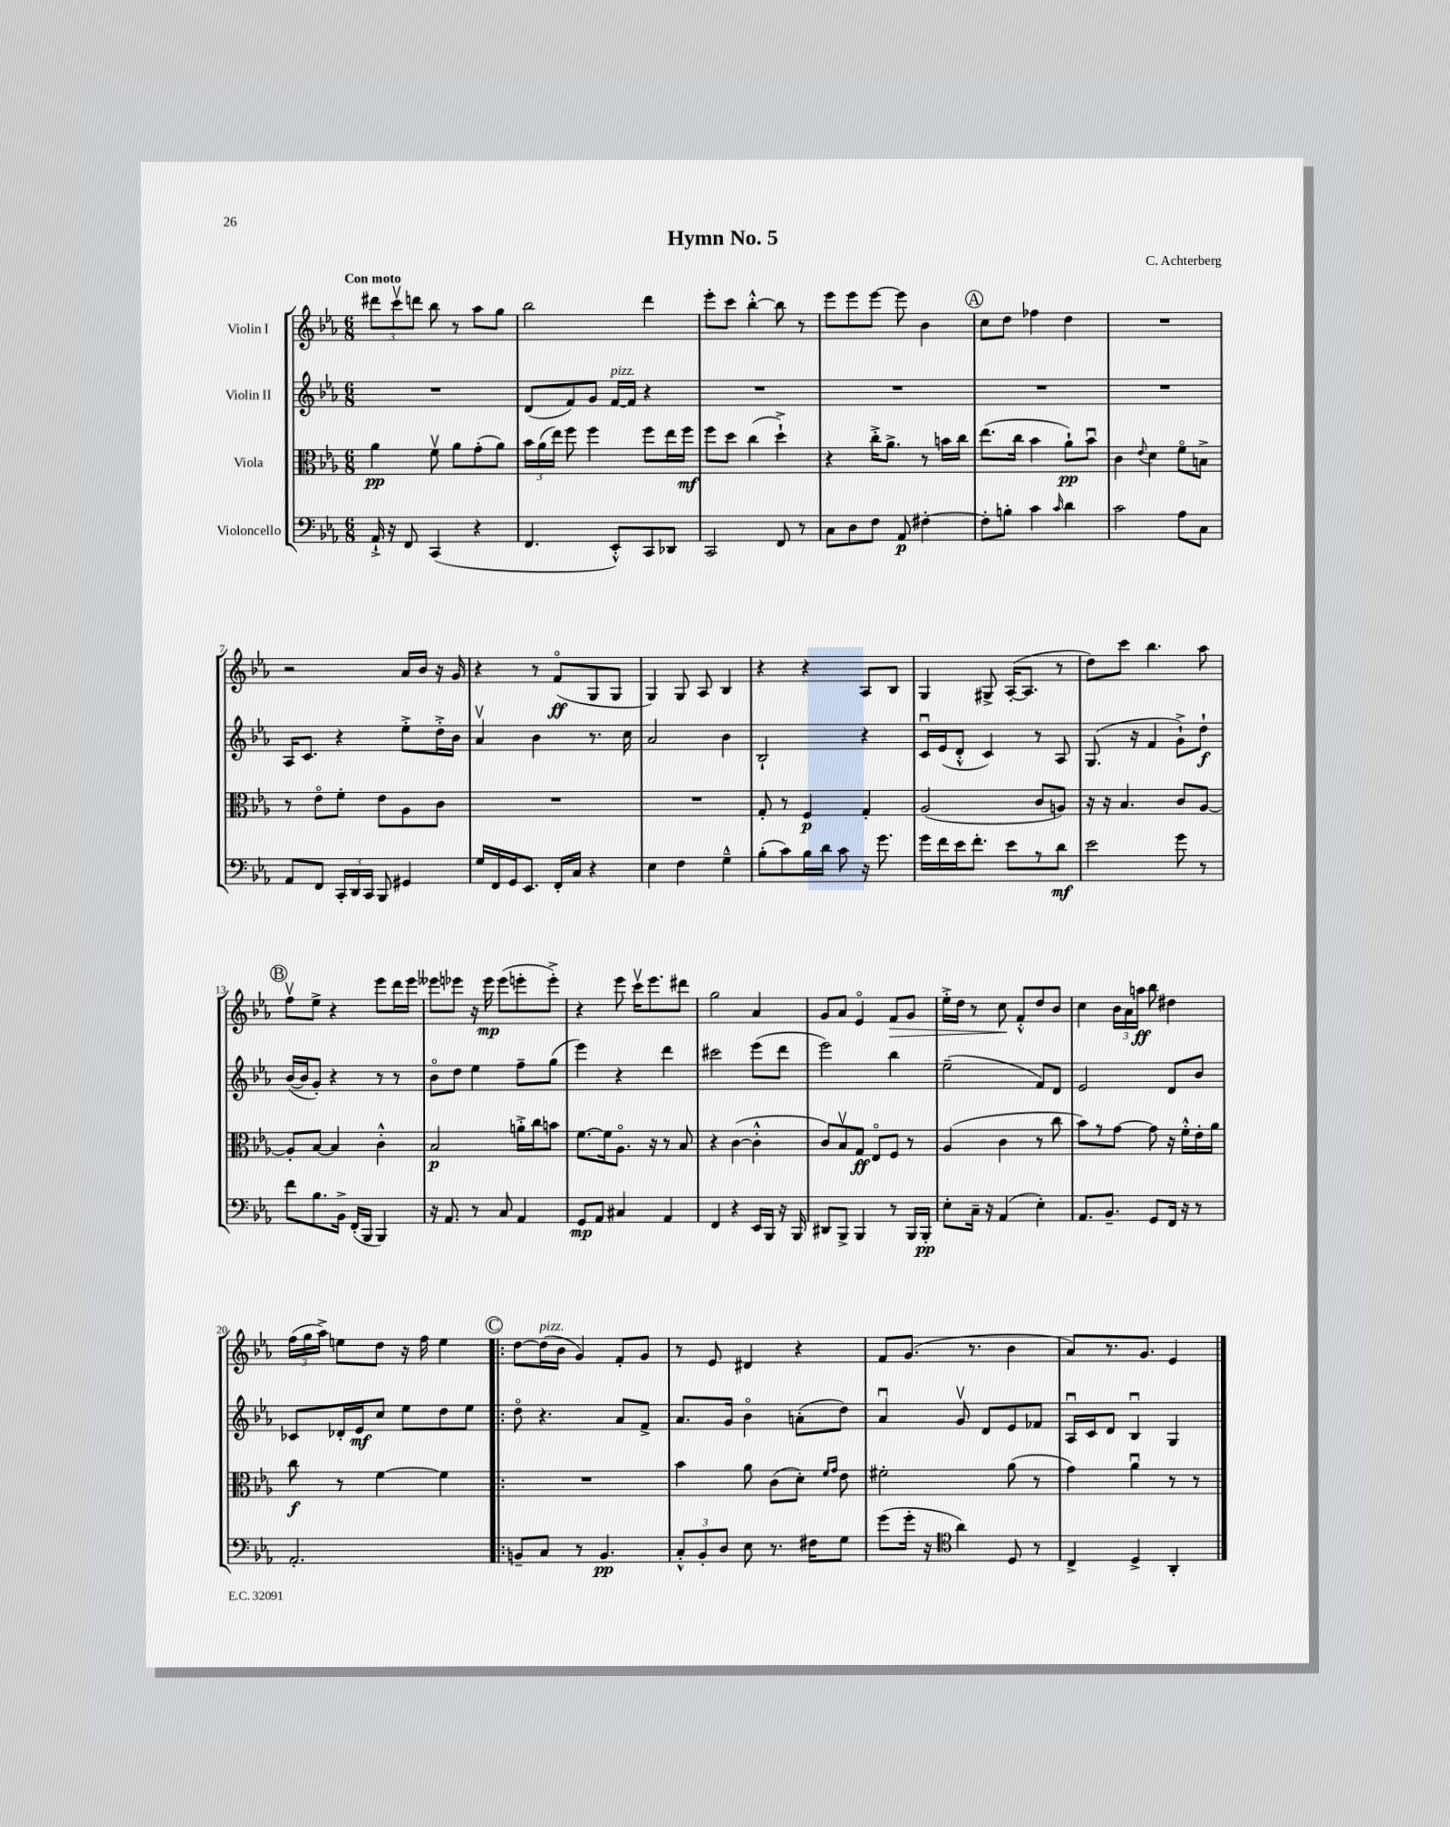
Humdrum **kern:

**kern	**kern	**kern	**kern
*staff4	*staff3	*staff2	*staff1
*clefF4	*clefC3	*clefG2	*clefG2
*k[b-e-a-]	*k[b-e-a-]	*k[b-e-a-]	*k[b-e-a-]
*M6/8	*M6/8	*M6/8	*M6/8
16AA-`^	4a-	2.r	12ddd#
16r	.	.	.
.	.	.	12cccv
8FF	.	.	.
.	.	.	12ddd
(4CC	8fv	.	8bb-
.	8a-	.	8r
4r	(8g'	.	8aa-
.	8a-)	.	8gg
=	=	=	=
4.FF	24b-	(8d	2bb-
.	(24a-	.	.
.	24ee-)	.	.
.	8ff	8f)	.
.	4ff	8g	.
8EE-'^^)	.	[16f	.
.	.	16f]	.
8CC	8ff	4r	4ddd
8DD-	16ee-	.	.
.	16ff	.	.
=	=	=	=
2CC	8ff	2.r	8eee-'
.	8dd	.	8ccc
.	(4cc	.	[4bb-'^^
8FF	4dd`^)	.	8bb-]
8r	.	.	8r
=	=	=	=
8C	4r	2.r	8eee-
8D	.	.	8eee-
8F	16cc'^	.	[8eee-
.	8.a-^	.	.
8AA-	.	.	8eee-]
[4F#'	8r	.	4b-
.	16b	.	.
.	16cc	.	.
=	=	=	=
8F#']	(8.ee-	2.r	8cc
8B'	.	.	8dd
.	16cc	.	.
4c	4b-	.	4ff-
16qqc	.	.	.
4d	8a-`)	.	4dd
.	8b-u	.	.
=	=	=	=
2c	4c	2.r	2.r
.	8qqe-	.	.
.	4d	.	.
8A-	8fo	.	.
8C	8B^	.	.
=	=	=	=
8AA-	8r	16A-	2r
.	.	8.c	.
8FF	8e-o	.	.
24CC'	8f'	4r	.
24DD	.	.	.
24CC	.	.	.
8BBB-	8e-	.	.
4GG#	8A-	8ee-'^	16a-
.	.	.	16b-
.	8c	16dd'^	16r
.	.	16b-	16g
=	=	=	=
16G	2.r	4a-v	4r
16FF	.	.	.
16GG	.	.	.
8.EE-	.	.	.
.	.	4b-	8r
16FF'	.	.	(8fo
16C	.	.	.
4r	.	8.r	8G
.	.	.	8G
.	.	16cc	.
=	=	=	=
4E-	2.r	2a-	4G)
4F	.	.	8G
.	.	.	8A-
4G~^^	.	4b-	4B-
=	=	=	=
(8B-'	8G'	2B-`	4r
8c)	8r	.	.
16B-	4F	.	4r
16d	.	.	.
8c	.	.	.
16r	4G'	4r	8A-
8.g	.	.	.
.	.	.	8B-
=	=	=	=
16g	(2A-	16cu	4G
16f	.	(16e-	.
16e-	.	8d'^^	.
8.f'	.	.	.
.	.	4c)	8G#^
8e-	.	.	([16A-'
.	.	.	8.A-]
8r	8c	8r	.
8d	8A)	8A-	8r
=	=	=	=
2e-	16r	(8.G	8dd)
.	16r	.	.
.	4.B-	.	8ccc
.	.	16r	.
.	.	4f	4.bb-
8g	8c	8g`^)	.
8r	[8A-	8dd`	8aa-
=	=	=	=
8f	8A-']	([16b-	8ffv
.	.	16b-]	.
8.B-	[8B-	8g')	8ee-^
.	4B-]	4r	4r
16BB-^	.	.	.
(16FF'	.	.	.
16BBB-	.	.	.
4BBB-)	4c'^^	8r	8eee-
.	.	8r	16ddd
.	.	.	16eee-
=	=	=	=
16r	2B-	8b-o	8eee--
8.AA-	.	.	.
.	.	8dd	8eee-
8r	.	4ee-	16r
.	.	.	16eee-
8C	.	.	(8eee-
4AA-	16a'^	8ff~	8eee'
.	16cc	.	.
.	8b	(8gg	8eee'^)
=	=	=	=
8GG	[8.f	4eee-)	4r
8AA-	.	.	.
.	16f]	.	.
4C#	8.A-o	4r	8eee-
.	.	.	16cccv
.	16r	.	8.eee-
4AA-	8r	4ddd	.
.	8B-	.	8ddd#
=	=	=	=
4FF	4r	2ccc#	2gg
4r	([4c	.	.
16EE-	4c'^^]	(8eee-	4a-
16BBB-	.	.	.
16r	.	8ddd	.
16BBB-	.	.	.
=	=	=	=
8DD#	8c)	2eee-)	8g
8BBB-^	8B-v	.	8a-
4BBB-	8G	.	4e-o
.	8E-o	.	.
8r	8F	4bb-	8f
16BBB-	8r	.	8g
16BBB-'	.	.	.
=	=	=	=
8E-'	(4A-	(2ee-~	16ee-'^
.	.	.	16dd
16C~	.	.	8r
16r	.	.	.
(4AA-	4c	.	8cc
.	.	.	8f'^^
4E-')	8r	8f)	8dd
.	8cc	8d	8b-
=	=	=	=
8.AA-	8b-)	2e-	4cc
.	8r	.	.
8.BB-~	.	.	.
.	[8g	.	24b-
.	.	.	24a-
.	.	.	24aa
8GG	8g]	.	8bb-
16FF	16r	8d	4dd#
16r	16f'^^	.	.
8r	16e-'	8b-	.
.	16a-	.	.
=	=	=	=
2.AA-'	8cc	8c-	(24ff
.	.	.	24gg
.	.	.	24aa-^)
.	8r	16d-'	8ee
.	.	16e-	.
.	[4f	8cc	8dd
.	.	8ee-	16r
.	.	.	16ff
.	4f]	8dd	4ee
.	.	8ee-	.
=!|:	=!|:	=!|:	=!|:
8BB~	2.r	8ddo	[8dd
8C	.	4.r	(16dd]
.	.	.	16b-
8r	.	.	4g)
4.BB	.	.	.
.	.	8a-	8f'
.	.	8f^	8g
=	=	=	=
12C'^^	4b-	8.a-	8r
12BB-'	.	.	.
.	.	.	8e-
12D	.	.	.
.	.	16g	.
8E-	8a-	4b-o	4d#
8.r	(8c	.	.
.	8d')	(8a'	4r
16F#	.	.	.
.	16qqf	.	.
.	16qqg	.	.
8G	8e-	8dd)	.
=	=	=	=
(8g	2f#'	4a-u	8f
16g'	.	.	(8.g
16r	.	.	.
*clefC4	*	*	*
4a-)	.	8gv	.
.	.	.	8.r
.	.	8d	.
8D	(8a-	8e-	4b-
8r	8r	8f-	.
=	=	=	=
4C^	4g)	16A-u	8a-)
.	.	16c	.
.	.	8d	8.r
4D^	4a-u	4B-u	.
.	.	.	8.g
4AA-'	8r	4G	4e-
.	8r	.	.
==	==	==	==
*-	*-	*-	*-
